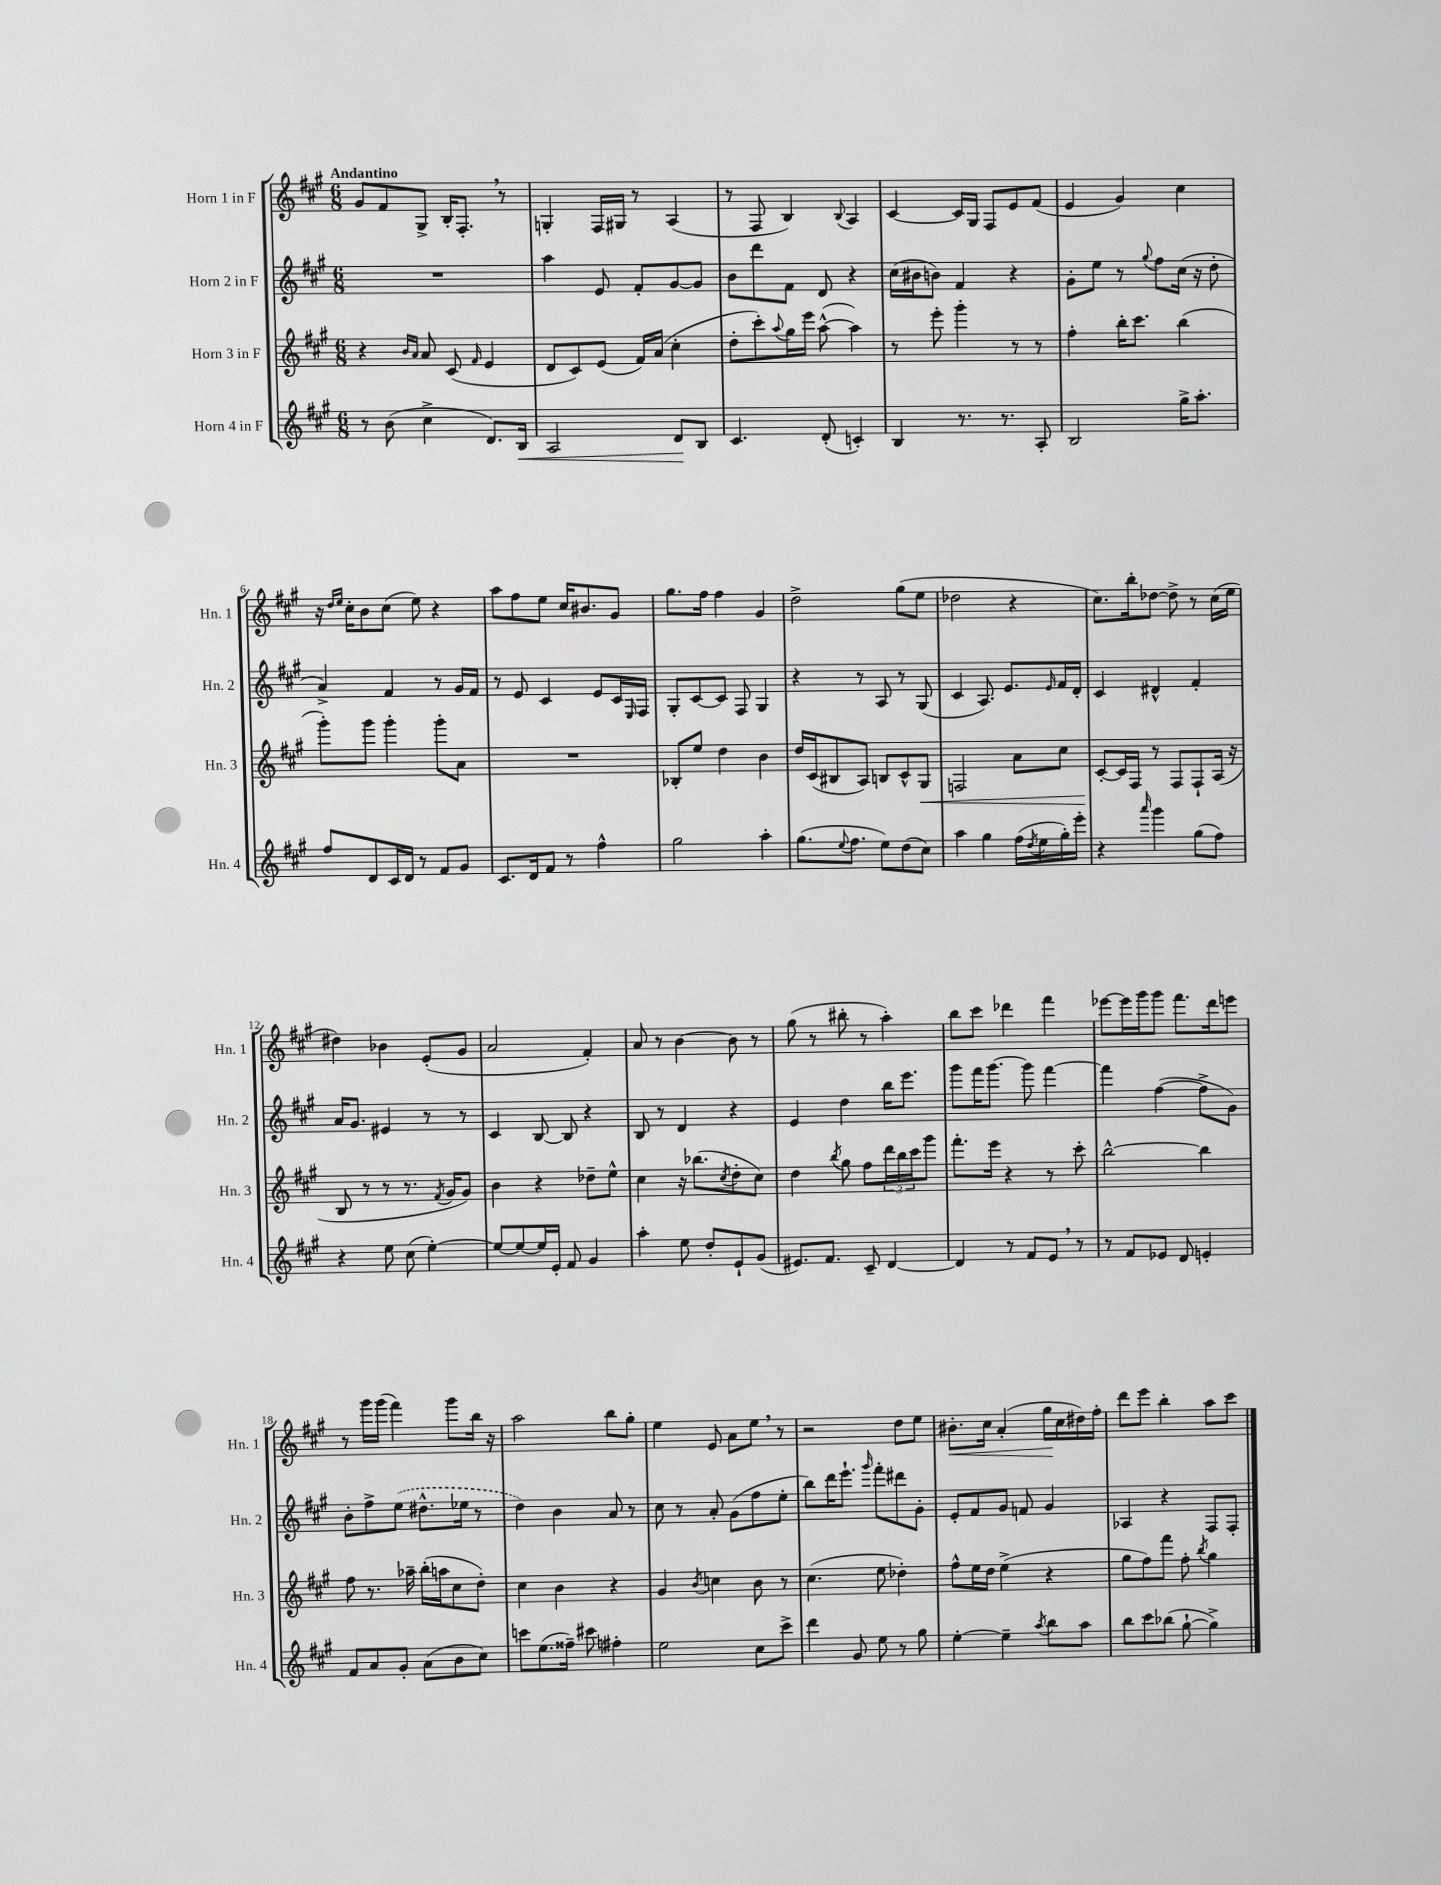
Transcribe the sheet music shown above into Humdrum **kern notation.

**kern	**dynam	**kern	**dynam	**kern	**kern	**dynam
*part4	*part4	*part3	*part3	*part2	*part1	*part1
*staff4	*staff4	*staff3	*staff3	*staff2	*staff1	*staff1
*I"Horn 4 in F	*	*I"Horn 3 in F	*	*I"Horn 2 in F	*I"Horn 1 in F	*
*I'Hn. 4	*	*I'Hn. 3	*	*I'Hn. 2	*I'Hn. 1	*
*clefG2	*	*clefG2	*	*clefG2	*clefG2	*
*k[f#c#g#]	*	*k[f#c#g#]	*	*k[f#c#g#]	*k[f#c#g#]	*
*M6/8	*	*M6/8	*	*M6/8	*M6/8	*
=1	=1	=1	=1	=1	=1	=1
!	!	!	!	!	!LO:TX:a:B:t=Andantino	!
8r	.	4r	.	2.r	8g#/L	.
(8b\	.	.	.	.	8f#/	.
.	.	16qqb/LL	.	.	.	.
.	.	16qqa/JJ	.	.	.	.
4cc#^\	.	8a/	.	.	8G#^/J	.
.	.	(8c#/	.	.	16B'/KL	.
.	.	.	.	.	8.F#',/J	.
.	.	16qqf#/	.	.	.	.
8.d/L)	.	4e/	.	.	.	.
.	.	.	.	.	8r	.
!	!LO:HP:b	!	!	!	!	!
16B/Jk	<	.	.	.	.	.
=2	=2	=2	=2	=2	=2	=2
2A/	.	8d/L	.	4aa\	4Gn'/	.
.	.	8c#/)	.	.	.	.
.	.	(8e/J	.	8e/	16F#/LL	.
.	.	.	.	.	16G#X/JJ	.
.	.	16f#/LL)	.	8f#'/L	8r	.
.	.	(16a/JJ	.	.	.	.
8d/L	.	4cc#'\	.	[8g#/	(4A/	.
8B/J	[	.	.	8g#/J]	.	.
=3	=3	=3	=3	=3	=3	=3
4.c#/	.	8dd'\L	.	8b\L	8r	.
.	.	8ccc#'\)	.	8ddd\	8F#/	.
.	.	8qqaa/	.	.	.	.
.	.	16gg#\L	.	8f#\J	4B/)	.
.	.	16eee\JJ	.	.	.	.
(8d'/	.	([8aa^^\	.	8d/	.	.
.	.	.	.	.	8qqB/	.
4cn'/)	.	4aa\])	.	4r	4A/	.
=4	=4	=4	=4	=4	=4	=4
4B/	.	8r	.	(16cc#\LL	[4c#/	.
.	.	.	.	16b#X\J	.	.
.	.	8eee'\	.	8bn\J)	.	.
8.r	.	4ggg#'\	.	4f#/	16c#/LL]	.
.	.	.	.	.	16G#/JJ	.
.	.	.	.	.	8F#/L	.
8.r	.	.	.	.	.	.
.	.	8r	.	4r	8e/	.
8A'/	.	8r	.	.	(8f#/J	.
=5	=5	=5	=5	=5	=5	=5
2B/	.	4ff#'\	.	8g#'\L	4e/	.
.	.	.	.	8ee\J	.	.
.	.	16bb'\KL	.	8r	4g#/)	.
.	.	8.ccc#\J	.	.	.	.
.	.	.	.	8qqgg#/	.	.
.	.	.	.	8ff#\L	.	.
16gg#^\KL	.	(4bb\	.	(16cc#\Jk	4cc#\	.
8.aa'\J	.	.	.	16r	.	.
.	.	.	.	8dd'\	.	.
!!LO:LB:g=z
=6	=6	=6	=6	=6	=6	=6
8ff#/L	.	8ggg#'\L)	.	4a^/)	16r	.
.	.	.	.	.	16qqdd/LL	.
.	.	.	.	.	16qqee/JJ	.
.	.	.	.	.	16cc#'\KL	.
8d/	.	8ggg#\J	.	.	8b\	.
16c#/L	.	4ggg#'\	.	4f#/	(8cc#\J	.
16d/JJ	.	.	.	.	.	.
8r	.	.	.	.	8ee\)	.
8f#/L	.	8ggg#'\L	.	8r	4r	.
8g#/J	.	8a\J	.	16g#/LL	.	.
.	.	.	.	16f#/JJ	.	.
=7	=7	=7	=7	=7	=7	=7
8.c#/L	.	2.r	.	8r	8aa\L	.
.	.	.	.	8e/	8ff#\	.
16d/k	.	.	.	.	.	.
8f#/J	.	.	.	4c#/	8ee\J	.
8r	.	.	.	.	16cc#/KL	.
.	.	.	.	.	8.b#X/	.
4ff#^^\	.	.	.	8e/L	.	.
.	.	.	.	16c#/L	8g#/J	.
.	.	.	.	16qqE/	.	.
.	.	.	.	16F#/JJ	.	.
=8	=8	=8	=8	=8	=8	=8
2gg#\	.	8B-X'/L	.	8G#'/L	8.gg#\L	.
.	.	8ee/J	.	[8c#/	.	.
.	.	.	.	.	16ff#\Jk	.
.	.	4dd\	.	8c#/J]	4ff#\	.
.	.	.	.	8F#/	.	.
4aa'\	.	4b\	.	4G#/	4g#/	.
=9	=9	=9	=9	=9	=9	=9
(8.gg#\L	.	16dd/LL	.	4r	2dd^\	.
.	.	(16c#/J	.	.	.	.
.	.	8B#X/	.	.	.	.
8qqee/	.	.	.	.	.	.
8.ff#\J	.	.	.	.	.	.
.	.	8A/J)	.	8r	.	.
8ee\L)	.	8Bn/L	.	8A/	.	.
(8dd\	.	8c#^^/	.	8r	(8gg#\L	.
!	!	!	!LO:HP:b	!	!	!
8cc#\J)	.	8G#/J	<	(8G#/	8ee\J	.
=10	=10	=10	=10	=10	=10	=10
4aa\	.	2Fn/	.	4c#/	2dd-X\	.
4gg#\	.	.	.	8.A/)	.	.
.	.	.	.	8.e/L	.	.
(16ff#\LL	.	8a\L	.	.	4r	.
8qdd/	.	.	.	.	.	.
16ee\	.	.	.	.	.	.
.	.	.	.	16qqe/	.	.
16gg#'\)	.	8cc#\J	.	16f#/L	.	.
16eee'\JJ	.	.	.	16d'/JJ	.	.
=11	=11	=11	=11	=11	=11	=11
4r	.	[8c#'/L	.	4c#/	8.cc#\L)	.
.	.	16c#/L]	[	.	.	.
.	.	16F#/JJ	.	.	16bb'\k	.
16qqaaa/	.	.	.	.	.	.
4ggg#\	.	8r	.	4d#X^^/	[8dd-X\J	.
.	.	8F#/L	.	.	8dd-^\]	.
(8gg#\L	.	8F#`/	.	4f#'/	8r	.
8ff#\J)	.	(16A/Jk	.	.	(16cc#\LL	.
.	.	16r	.	.	16ee\JJ	.
!!LO:LB:g=z
=12	=12	=12	=12	=12	=12	=12
4r	.	8B/	.	16a/KL	4dd#X\)	.
.	.	.	.	8.g#/J	.	.
.	.	8r	.	.	.	.
8ee\	.	8r	.	4e#X/	4b-X\	.
(8cc#\	.	8.r	.	.	.	.
[4ee'\)	.	.	.	8r	(8e'/L	.
.	.	8qf#/	.	.	.	.
.	.	16g#/KL	.	.	.	.
.	.	8g#/J)	.	8r	8g#/J	.
=13	=13	=13	=13	=13	=13	=13
8ee/L_	.	4b\	.	4c#/	2a/	.
8ee/_	.	.	.	.	.	.
16ee/L]	.	4r	.	[8B/	.	.
16e'/JJ	.	.	.	.	.	.
8f#/	.	.	.	8B/]	.	.
4g#/	.	8dd-X~\L	.	4r	4f#'/)	.
.	.	8ee^^\J	.	.	.	.
=14	=14	=14	=14	=14	=14	=14
4aa'\	.	4cc#\	.	8B/	8a/	.
.	.	.	.	8r	8r	.
8ee\	.	16r	.	4d/	[4b\	.
.	.	(8.bb-X\L	.	.	.	.
8dd'/L	.	.	.	.	.	.
.	.	8qcc#/	.	.	.	.
8e`/	.	8dd'\	.	4r	8b\]	.
(8g#/J	.	8cc#\J)	.	.	8r	.
=15	=15	=15	=15	=15	=15	=15
8.e#X/L)	.	4dd\	.	4e/	(8gg#\	.
.	.	.	.	.	8r	.
8.f#/J	.	.	.	.	.	.
.	.	8qbb/	.	.	.	.
.	.	8gg#\	.	4dd\	8bb#X'\	.
8c#~/	.	8ff#\L	.	.	8r	.
[4d/	.	24ddd\L	.	16bb\KL	4aa'\)	.
.	.	24bb\	.	.	.	.
.	.	.	.	8.eee\J	.	.
.	.	24ccc#\J	.	.	.	.
.	.	8ggg#\J	.	.	.	.
=16	=16	=16	=16	=16	=16	=16
4d/]	.	8.fff#'\L	.	8ggg#\L	8bb\L	.
.	.	.	.	16fff#\K	8ccc#\J	.
.	.	16eee\Jk	.	[8.ggg#\J	.	.
8r	.	4r	.	.	4ddd-X\	.
8f#/L	.	.	.	8ggg#\]	.	.
8e,/J	.	8r	.	[4fff#\	4fff#\	.
8r	.	8ccc#'\	.	.	.	.
=17	=17	=17	=17	=17	=17	=17
8r	.	[2bb^^\	.	4fff#\]	[8eee-X\L	.
8f#/L	.	.	.	.	16eee-\L]	.
.	.	.	.	.	16ggg#\J	.
8e-X/J	.	.	.	([4ff#\	8ggg#\J	.
8d/	.	.	.	.	8.fff#\L	.
4en'/	.	4bb\]	.	8ff#^\L]	.	.
.	.	.	.	.	16ddd\k	.
.	.	.	.	8g#\J)	8eeen\J	.
!!LO:LB:g=z
=18	=18	=18	=18	=18	=18	=18
8f#/L	.	8ff#\	.	8b'\L	8r	.
8a/	.	8.r	.	8ff#^\	16ggg#\LL	.
.	.	.	.	.	(16ggg#\JJ	.
8g#'/J	.	.	.	(8ee\J	4fff#\)	.
.	.	16aa-X~\	.	.	.	.
(8a\L	.	(16bb'\LL	.	8.dd#X^^\L	.	.
.	.	16aan\J	.	.	.	.
8b\	.	8cc#\	.	.	8ggg#\L	.
.	.	.	.	16ee-X\Jk	.	.
8cc#\J)	.	8dd'\J)	.	8r	16bb\Jk	.
.	.	.	.	.	16r	.
=19	=19	=19	=19	=19	=19	=19
8cccn\L	.	4cc#\	.	4dd\)	2aa\	.
(8.ee\	.	.	.	.	.	.
.	.	4b\	.	4b\	.	.
16ff##X~\Jk)	.	.	.	.	.	.
8ccc#X\	.	.	.	.	.	.
4ff#X'\	.	4r	.	8a/	8bb\L	.
.	.	.	.	8r	8gg#'\J	.
=20	=20	=20	=20	=20	=20	=20
2ee\	.	4g#/	.	8cc#\	4ee\	.
.	.	.	.	8r	.	.
.	.	8qb/	.	.	.	.
.	.	4ccn\	.	8a'/	8e/	.
.	.	.	.	(8g#\L	8a\L	.
8cc#\L	.	8b\	.	8ff#\	8ee,\J	.
8ccc#^\J	.	8r	.	8ee'\J	8r	.
=21	=21	=21	=21	=21	=21	=21
4ddd\	.	(4.cc#\	.	8bb\L)	2r	.
.	.	.	.	16ddd\K	.	.
.	.	.	.	8.eee`\J	.	.
8g#/	.	.	.	.	.	.
.	.	.	.	16qqggg#/	.	.
8ee\	.	8ee\	.	8fff#'\L	.	.
8r	.	4dd-X'\)	.	8ddd#X\	8dd\L	.
8gg#\	.	.	.	8g#'\J	8ee\J	.
=22	=22	=22	=22	=22	=22	=22
!	!	!	!	!	!	!LO:HP:b
[4ee'\	.	8ff#^^\L	.	8e'/L	8.b#X'\L	<
.	.	16ee\L	.	8f#/	.	.
.	.	16dd\JJ	.	.	16cc#\Jk	.
4ee~\]	.	(4ee^\	.	8g#/J	(4a'/	.
.	.	.	.	8fn/	.	.
8qaa/	.	.	.	.	.	.
8bb\L	.	4r	.	4g#/	16gg#\LL	.
.	.	.	.	.	16cc#\	[
8aa\J	.	.	.	.	16dd#X\)	.
.	.	.	.	.	16ff#'\JJ	.
=23	=23	=23	=23	=23	=23	=23
8bb\L	.	8gg#\L	.	4A-X/	8ddd\L	.
8ccc#\	.	8ff#\)	.	.	8eee\J	.
(8bb-X\J	.	8fff#\J	.	4r	4bb'\	.
[8gg#`\	.	8ff#'\	.	.	.	.
.	.	8qbb/	.	.	.	.
4gg#^\])	.	4gg#\	.	8F#/L	8aa\L	.
.	.	.	.	8F#'/J	8ccc#\J	.
==	==	==	==	==	==	==
*-	*-	*-	*-	*-	*-	*-
